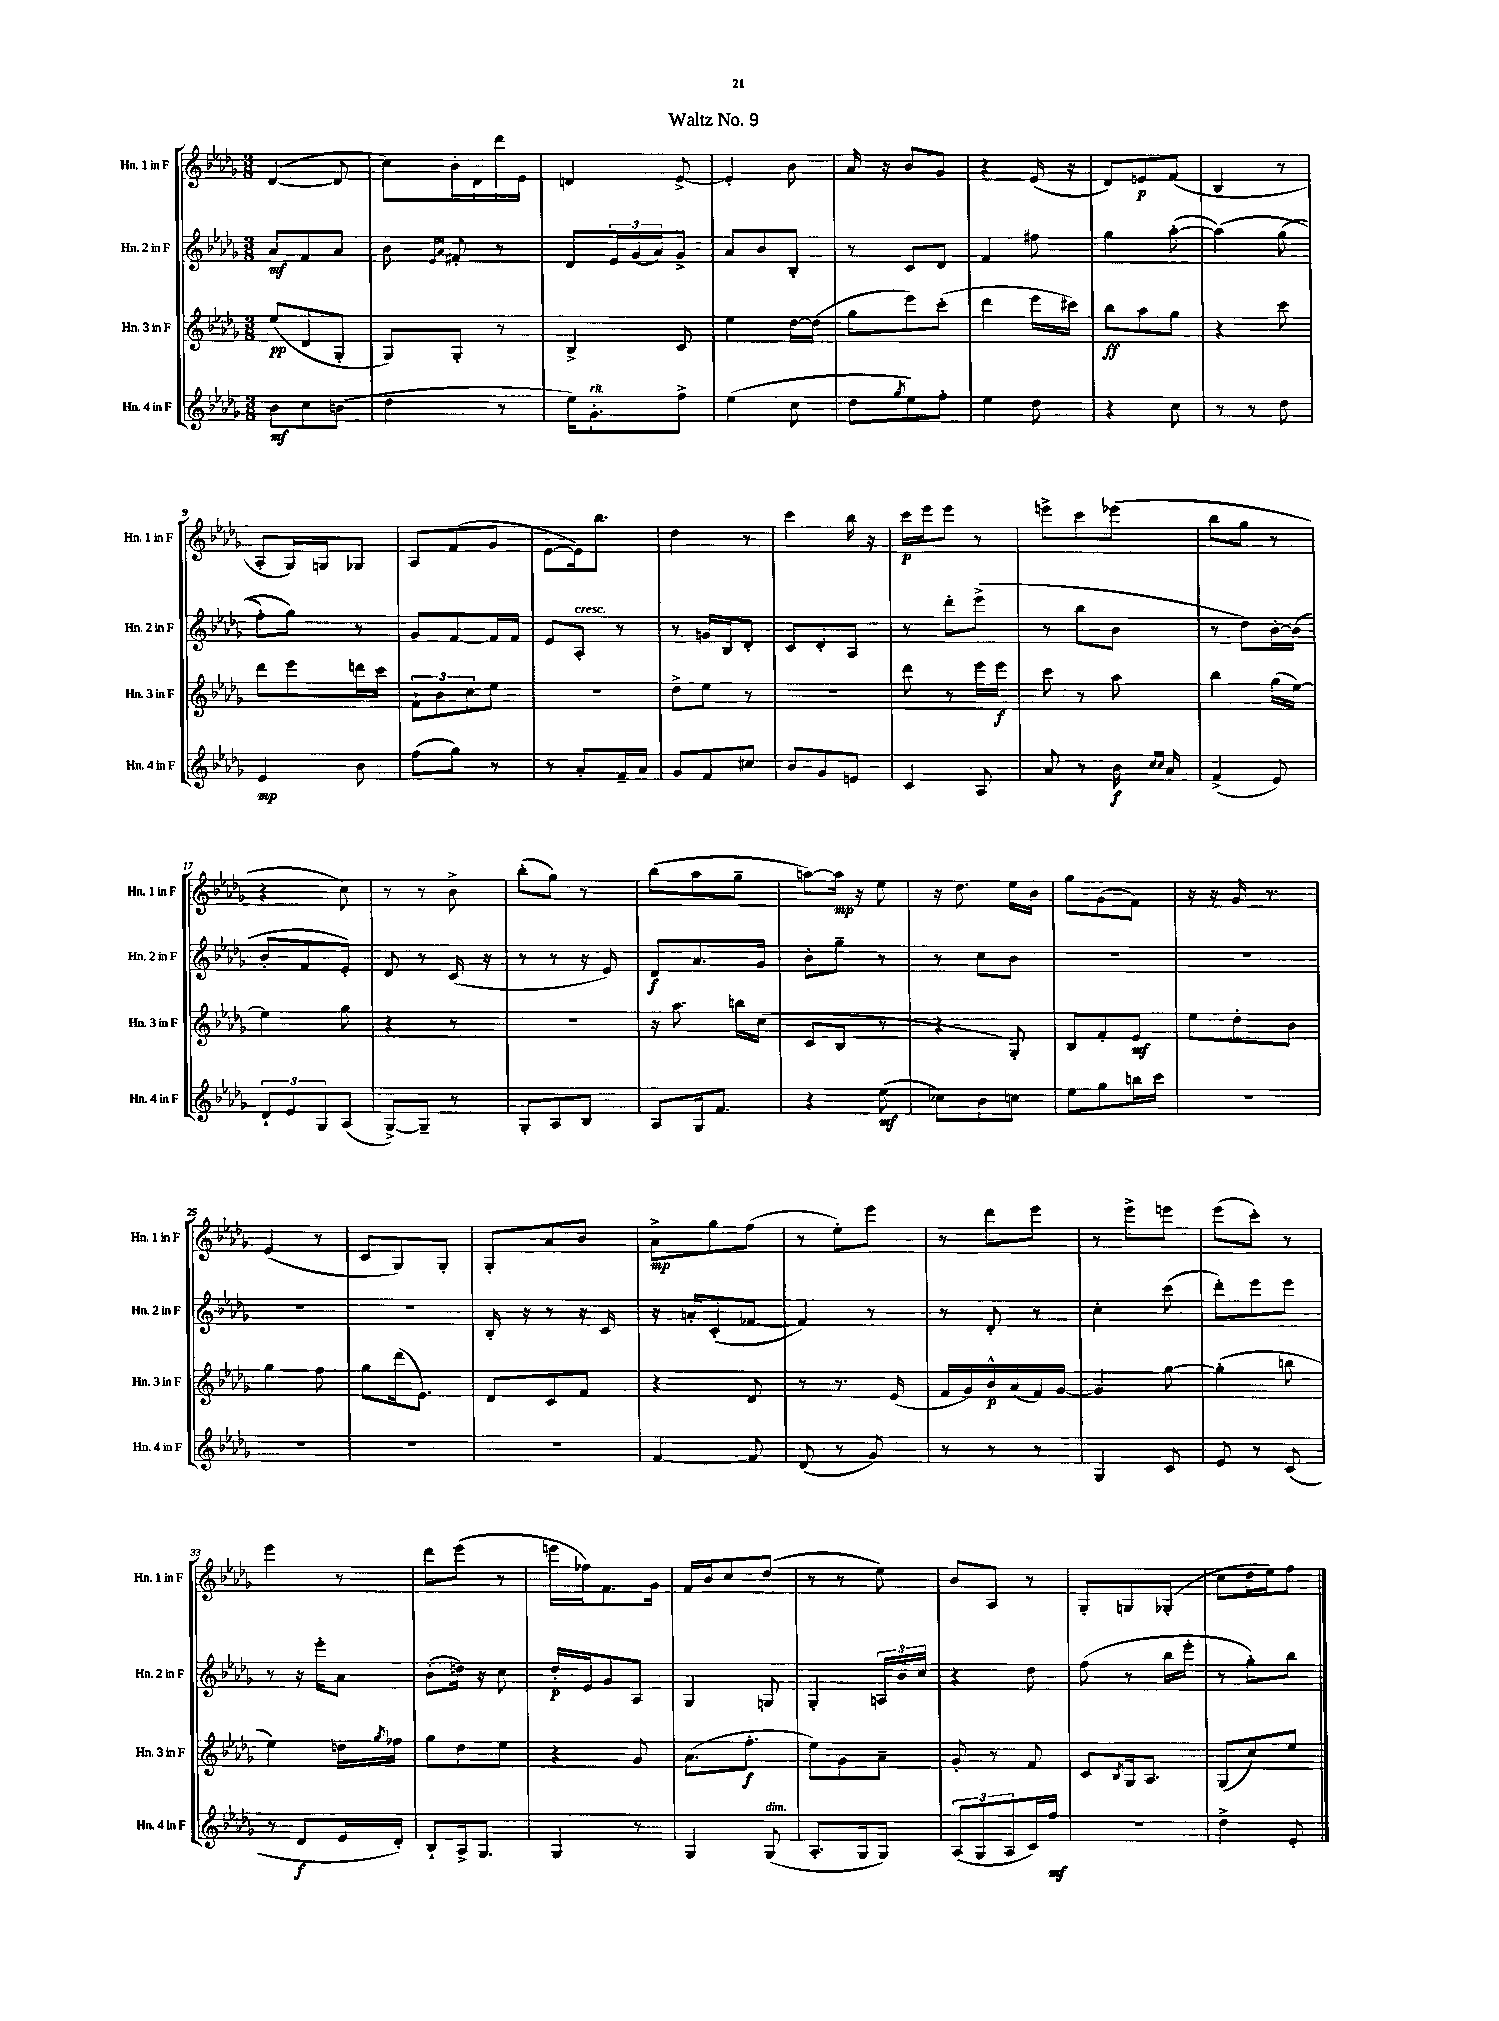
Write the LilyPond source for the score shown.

\header { title = "Waltz No. 9" }
<<
\new StaffGroup <<
\new Staff = "s0" \with { instrumentName = "Hn. 1 in F" shortInstrumentName = "Hn. 1 in F" } {
    \clef treble \key des \major \numericTimeSignature \time 3/8
    des'4~( des'8 |
    c''8) bes'16-. des'16 des'''16 ees'16 |
    d'4 ees'8~-> |
    ees'4-. bes'8 |
    aes'16 r16 bes'8 ges'8 |
    r4 ees'16( r16 |
    des'8) e'8\p f'8( |
    bes4 r8 |
    aes8-. ges16) g16 ges8 |
    aes8 f'8( ges'8 |
    ees'8~ ees'16) bes''8. |
    des''4 r8 |
    c'''4 bes''16 r16 |
    c'''16\p ees'''16 ees'''8 r8 |
    e'''8-> c'''8 ees'''8( |
    bes''8 ges''8 r8 |
    r4 c''8) |
    r8 r8 bes'8-> |
    bes''8-.( ges''8) r8 |
    bes''8( aes''8 ges''8-- |
    a''8~) a''16\mp r16 ees''8 |
    r16 des''8. ees''16 bes'16 |
    ges''8 ges'8( f'8) |
    r16 r16 ges'16 r8. |
    ees'4( r8 |
    c'8 ges8) ges8-. |
    ges8-. aes'8 bes'8 |
    aes'8->\mp ges''8 f''8( |
    r8 ees''8-.) ees'''8 |
    r8 des'''8 ees'''8 |
    r8 ees'''8-> e'''8 |
    ees'''8( c'''8-.) r8 |
    ees'''4 r8 |
    des'''8 ees'''8( r8 |
    e'''16 fes''16) f'8. ges'16 |
    f'16 bes'16 c''8 des''8( |
    r8 r8 ees''8) |
    bes'8 aes8 r8 |
    ges8-. g8 ges8-.( |
    c''8 des''16 ees''16) f''8 \bar "|." |
}
\new Staff = "s1" \with { instrumentName = "Hn. 2 in F" shortInstrumentName = "Hn. 2 in F" } {
    \clef treble \key des \major \numericTimeSignature \time 3/8
    aes'8\mf f'8 aes'8 |
    bes'8 \grace { ees'16 aes'16 } fis'8-. r8 |
    des'8 \tuplet 3/2 { ees'16 ges'16( aes'16) } ges'8-> |
    aes'8 bes'8 bes8-. |
    r8 c'8 des'8 |
    f'4 fis''8 |
    ges''4 aes''8~-.( |
    aes''4)\( ges''8( |
    f''8-.) ges''8\) r8 |
    ges'8 f'8~ f'16 f'16 |
    ees'8 aes8-.^\markup { \italic "cresc." } r8 |
    r8 g'16 bes16 des'8-. |
    c'8 des'8-. aes8 |
    r8 des'''8-. ees'''8->( |
    r8 bes''8 bes'8 |
    r8 des''8) bes'16~-. bes'16( |
    bes'8-. f'8 ees'8-.) |
    des'8 r8 c'16( r16 |
    r8 r8 r16 ees'16) |
    des'8\f aes'8. ges'16 |
    bes'8-. ges''8-- r8 |
    r8 c''8 bes'8 |
    R4. |
    R4. |
    R4. |
    R4. |
    bes16-. r16 r8 r16 c'16 |
    r16 a'16-. c'8-.( fes'8~ |
    fes'4) r8 |
    r8 des'8-. r8 |
    c''4-. c'''8( |
    des'''8-.) ees'''8 ees'''8 |
    r8 r16 ees'''16-. aes'8 |
    bes'8-.( d''16) r16 c''8 |
    des''16-.\p ees'16 ges'8 aes8 |
    ges4 g8 |
    ges4-. \tuplet 3/2 { a16 bes'16 c''16 } |
    r4 des''8 |
    f''8( r8 bes''16 ees'''16-. |
    r8 ges''8-.) bes''8 \bar "|." |
}
\new Staff = "s2" \with { instrumentName = "Hn. 3 in F" shortInstrumentName = "Hn. 3 in F" } {
    \clef treble \key des \major \numericTimeSignature \time 3/8
    ees''8\pp( des'8 ges8-. |
    ges8) ges8-. r8 |
    bes4-> c'8 |
    ees''4 des''16~ des''16( |
    ges''8 ees'''8) c'''8-.( |
    des'''4 ees'''16 cis'''16) |
    bes''8\ff aes''8 ges''8 |
    r4 c'''8 |
    des'''8 ees'''8 d'''16 c'''16 |
    \tuplet 3/2 { f'8-! bes'8 c''8 } ees''8 |
    R4. |
    des''8-> ees''8 r8 |
    R4. |
    des'''8 r8 ees'''16 ees'''16\f |
    c'''8 r8 aes''8 |
    bes''4 ges''16( ees''16~) |
    ees''4 ges''8 |
    r4 r8 |
    R4. |
    r16 aes''8. b''16 c''16( |
    c'8 bes8 r8 |
    r4 ges8-.) |
    bes8 f'8-. ees'8\mf |
    ees''8 des''8-. bes'8 |
    ges''4 f''8 |
    ges''8 des'''16( ees'8.) |
    des'8 c'8 f'8 |
    r4 des'8 |
    r8 r8. ees'16( |
    f'16 ges'16) bes'16-^\p aes'16( f'16) ges'16~ |
    ges'4 ges''8~ |
    ges''4-.( b''8 |
    ees''4) d''16 \acciaccatura { ges''8 } fes''16 |
    ges''8 des''8 ees''8 |
    r4 ges'8 |
    aes'8.( f''8.-.\f |
    ees''8) ges'8 aes'8-- |
    ges'8-. r8 f'8 |
    c'8 \acciaccatura { bes8 } ges16 aes8. |
    ges8( c''8) ees''8 \bar "|." |
}
\new Staff = "s3" \with { instrumentName = "Hn. 4 in F" shortInstrumentName = "Hn. 4 in F" } {
    \clef treble \key des \major \numericTimeSignature \time 3/8
    bes'8\mf c''8 b'8( |
    des''4 r8 |
    ees''16) ges'8.-.^\markup { \italic "rit." } f''8-> |
    ees''4( c''8 |
    des''8 \acciaccatura { ges''8 } ees''8) f''8-. |
    ees''4 des''8 |
    r4 c''8 |
    r8 r8 des''8 |
    ees'4\mp bes'8 |
    f''8( ges''8) r8 |
    r8 aes'8-. f'16-- aes'16 |
    ges'8 f'8 cis''8 |
    bes'8 ges'8 e'8 |
    c'4 aes8 |
    aes'8 r8 bes'16\f \grace { c''16 c''16 } aes'16 |
    f'4->( ees'8) |
    \tuplet 3/2 { des'8-! ees'8 ges8 } aes8( |
    ges8~->) ges8-- r8 |
    ges8-. aes8 bes8 |
    aes8 ges16 f'8. |
    r4 ees''8\mf( |
    ces''8) bes'8 c''8 |
    ees''8 ges''8 b''16 c'''16 |
    R4. |
    R4. |
    R4. |
    R4. |
    f'4~ f'8 |
    des'8( r8 ges'8) |
    r8 r8 r8 |
    ges4 c'8 |
    ees'8 r8 c'8( |
    r8 des'8\f ees'16 des'16-.) |
    bes8-! aes16-> ges8. |
    ges4 r8 |
    ges4 ges8^\markup { \italic "dim." }( |
    aes8.-. ges16 ges8) |
    \tuplet 3/2 { aes8( ges8 aes8 } c'16) f''16\mf |
    R4. |
    des''4-> ees'8-. \bar "|." |
}
>>
>>
